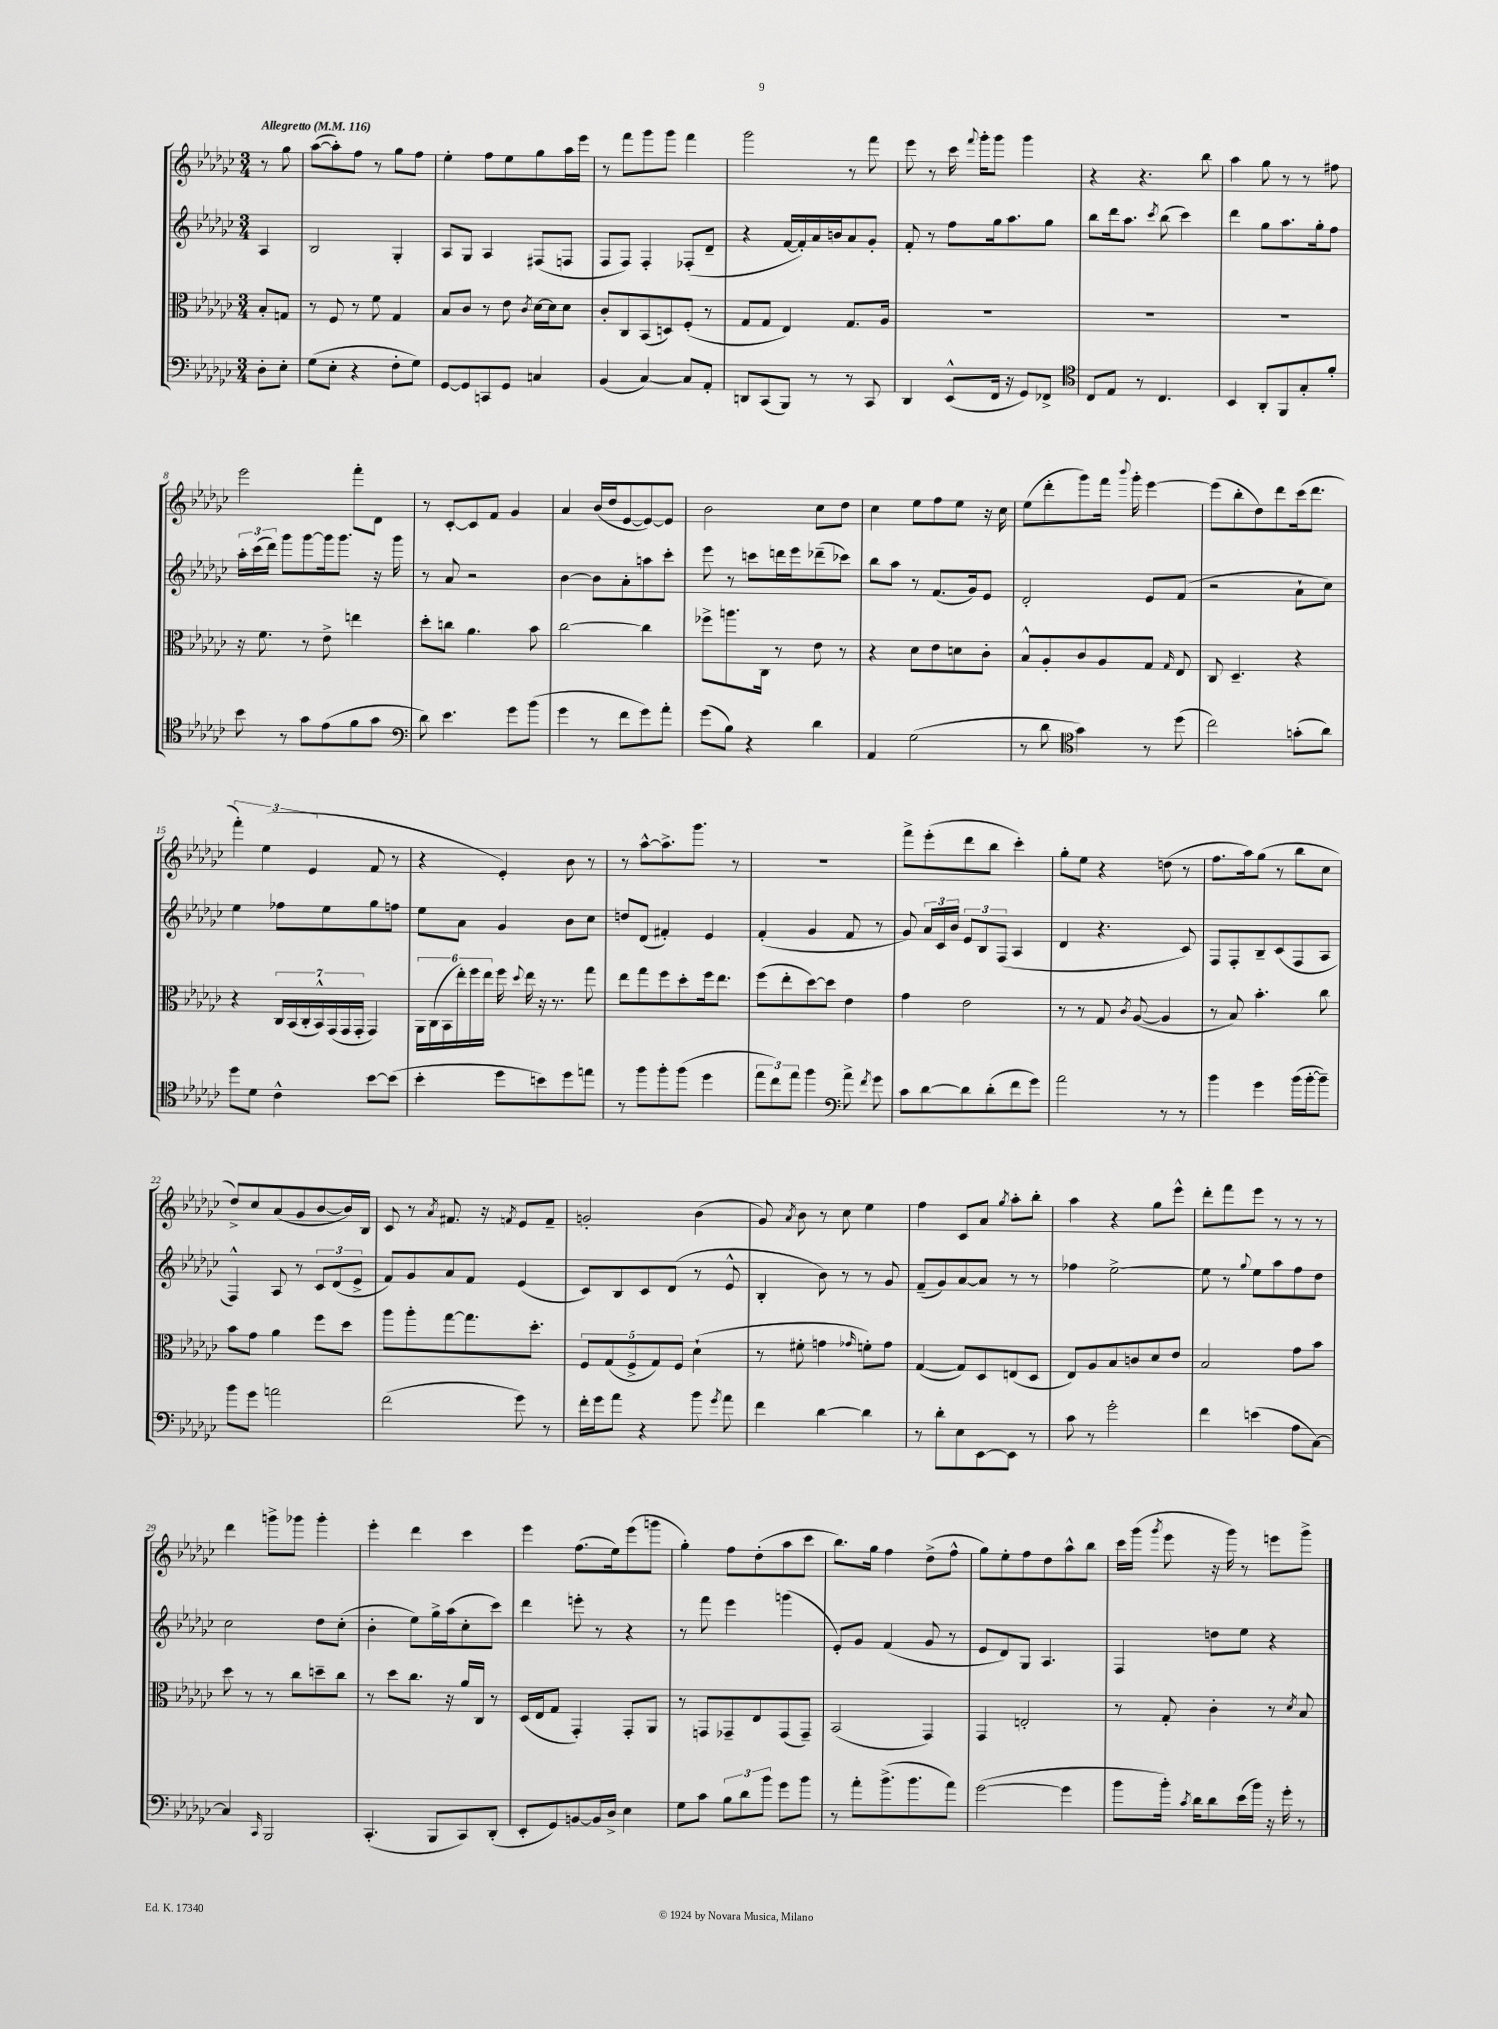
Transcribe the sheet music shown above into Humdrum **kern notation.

**kern	**kern	**kern	**kern
*staff4	*staff3	*staff2	*staff1
*clefF4	*clefC3	*clefG2	*clefG2
*k[b-e-a-d-g-c-]	*k[b-e-a-d-g-c-]	*k[b-e-a-d-g-c-]	*k[b-e-a-d-g-c-]
*M3/4	*M3/4	*M3/4	*M3/4
*MM116	*MM116	*MM116	*MM116
8D-'	8B-'	4A-	8r
8E-'	8G	.	8gg-
=	=	=	=
(8G-	8r	2B-	([8aa-
8E-'	8F	.	8aa-'])
4r	8r	.	8ff
.	8f	.	8r
8F'	4G-	4G-'	8gg-
8G-)	.	.	8ff
=	=	=	=
[8GG-	8B-	8A-	4ee-'
8GG-]	8c-	8G-	.
8CC	8r	4A-	8ff
8GG-	8e-	.	8ee-
.	8qc-	.	.
4C	[16d-	(8F#	8gg-
.	16d-]	.	.
.	8d-	8F	16aa-
.	.	.	16eee-
=	=	=	=
(4BB-	8c-'	8F	8r
.	8C-	8F)	8fff
[4C-)	(8BB-	4F'	8ggg-
.	8D)	.	8ggg-
8C-]	(8F'	(8F-'	4fff
8AA-'	8r	8d-~	.
=	=	=	=
8DD	8G-	4r	2ggg-
(8CC-	8G-	.	.
8BBB-)	4E-)	[16f	.
.	.	16f'])	.
8r	.	16a-	.
.	.	16b	.
8r	8.G-	8a-	8r
8CC-	.	8g-'	8fff
.	16A-	.	.
=	=	=	=
4DD-	2.r	8f'	8eee-
.	.	8r	8r
(8EE-^^	.	8ff	16ccc-
.	.	.	8qqfff
.	.	.	16ggg-'
16FF	.	16gg-	8ggg-
16r	.	8.aa-	.
8GG-)	.	.	4ggg-
8FF-^	.	8gg-	.
=	=	=	=
*clefC4	*	*	*
8C-	2.r	8bb-	4r
8E-	.	16ddd-	.
.	.	8.aa-	.
8r	.	.	4.r
.	.	8qccc-	.
4.C-	.	(8bb-	.
.	.	4ccc-)	.
.	.	.	8bb-
=	=	=	=
4BB-	2.r	4ddd-	4aa-
8AA-'	.	8gg-	8gg-
8FF	.	8.aa-	8r
8G-'	.	.	8r
.	.	16gg-'	.
8f'	.	8ff	8ff#
=	=	=	=
8b-	16r	24aa-'	2eee-
.	.	(24ccc-	.
.	8.f	.	.
.	.	24ddd-)	.
8r	.	8ggg-	.
8g-	8r	[8ggg-	.
(8e-	8e-^	16ggg-]	.
.	.	8.ggg-	.
8f	4ee	.	8fff'
8g-	.	16r	8d-
.	.	16ggg-	.
=	=	=	=
*clefF4	*	*	*
8d-)	8dd-'	8r	8r
4.e-	8cc	8a-	[8c-'
.	4.a-	2r	8c-]
.	.	.	8f
8g-	.	.	4g-
(8b-	8b-	.	.
=	=	=	=
4g-	[2cc-	[4b-	4a-
8r	.	8b-]	(16b-
.	.	.	16dd-
8f	.	8a-'	[8e-
8g-)	4cc-]	8aa	8e-_)
8a-'	.	8ccc-'	8e-]
=	=	=	=
(8g-	8ff-^	8eee-	2b-
8B-)	8.aa	8r	.
4r	.	8ccc	.
.	16C-	.	.
.	8r	16ddd	.
.	.	16eee-	.
4d-	8e-	(8ddd-~	8cc-
.	8r	8ccc-)	8dd-
=	=	=	=
4AA-	4r	8bb-	4cc-
.	.	8aa-	.
(2G-	8d-	8r	8ee-
.	8e-	(8.f	8ff
.	8d	.	8ee-
.	.	16g-)	.
.	8c-'	8e-	16r
.	.	.	16cc-
=	=	=	=
8r	8B-^^	2d-'	(8ee-
8d-	8A-'	.	8ddd-'
*clefC4	*	*	*
4g-)	8c-	.	8ggg-)
.	8A-	.	16fff
.	.	.	8qqbbb-
.	.	.	16ggg-'
8r	8G-	8e-	[4eee-
.	16qqG-	.	.
(8dd-	8E-	(8f	.
=	=	=	=
2cc-)	8C-	2r	(8eee-]
.	4.D-~	.	8bb-'
.	.	.	8dd-)
.	.	.	8ddd-
(8g'	4r	8a-`	(16ccc-
.	.	.	8.ddd-
8a-)	.	8cc-)	.
=	=	=	=
8dd-	4r	4ee-	6fff')
8d-	.	.	.
.	.	.	(6ee-
4c-^^	28C-	8ff-	.
.	(28BB-	.	.
.	28C-'	.	.
.	.	.	6e-
.	28BB-^^)	.	.
.	.	8ee-	.
.	(28GG-	.	.
.	28GG-	.	.
.	28GG-'	.	.
[8b-	4GG-)	8gg-	8f
(8b-]	.	8ff	8r
=	=	=	=
4b-'	24AA-	8ee-	4r
.	(24C-	.	.
.	24BB-	.	.
.	24ee-')	8a-	.
.	24ff	.	.
.	24ee-	.	.
8dd-	16ff	4g-	4e-')
.	8qqdd-	.	.
.	16ee-	.	.
8b)	16r	.	.
.	8.r	.	.
8dd-	.	8b-	8b-
8ee	8gg-	8cc-	8r
=	=	=	=
8r	8ee-	8dd	8r
8ff	8gg-	(8d-	[8aa-^^
8ff'	8ff	4f#')	8.aa-^]
(8ff	8dd-'	.	.
.	.	.	8.ggg-
4dd-	16ff	4e-	.
.	8.ee-	.	.
.	.	.	8r
=	=	=	=
12ee-	(8ff	(4f'	2.r
12cc-)	.	.	.
.	8ee-'	.	.
12ee-	.	.	.
4ff	[8dd-)	4g-	.
.	8dd-]	.	.
*clefF4	*	*	*
8a-^	4e-	8f	.
8qf	.	.	.
8g-	.	8r	.
=	=	=	=
8c-	4g-	8g-)	8fff^
[8d-	.	24a-	(8eee-'
.	.	24c-	.
.	.	24b-	.
8d-]	2e-	12e-	8ddd-
.	.	12B-	.
(8d-'	.	.	8bb-
.	.	(12F	.
8f	.	4A-	4ccc-')
8g-)	.	.	.
=	=	=	=
2a-	8r	4d-	8gg-'
.	8r	.	8ee-
.	8G-	4.r	4r
.	8qc-	.	.
.	([8A-	.	.
8r	4A-]	.	(8dd
8r	.	8c-)	8r
=	=	=	=
4b-	8r	8F	8.ff
.	8B-)	8F'	.
.	.	.	16aa-)
4g-	4.b-'	8B-~	(8gg-
.	.	(8c-	8r
(16b-	.	8F	8bb-
[16b-'	.	.	.
8b-~])	8cc-	8A-	8cc-
=	=	=	=
8b-	8b-	4F^^)	8dd-^)
8g-	8g-	.	8cc-
2a	4a-	8A-	(8a-
.	.	8r	8g-
.	8ff	12c-	[8b-
.	.	(12d-	.
.	8dd-	.	16b-])
.	.	12e-^	.
.	.	.	16B-
=	=	=	=
(2f	8aa-	8f)	8c-
.	8aa-'	8g-	8r
.	.	.	8qa-
.	[8gg-	8a-	8.f#
.	8.gg-]	8f	.
.	.	.	16r
.	.	.	8qf
8g-)	.	(4e-	8e-
.	8.dd-'	.	.
8r	.	.	8f~
=	=	=	=
16f'	10F	8c-)	2g'
16g-	.	.	.
.	(10G-	.	.
8a-	.	8B-	.
.	10F^	.	.
4r	.	8c-	.
.	10G-)	.	.
.	.	(8d-	.
.	10F	.	.
8b-	(4d-`	8r	(4b-
8qg-	.	.	.
8a-	.	8e-^^	.
=	=	=	=
4f	8r	4B-'	8g-)
.	.	.	8qa-
.	8f#'	.	8b-
[4d-	4g	8b-)	8r
.	.	8r	8cc-
.	16qqg-	.	.
4d-]	8f')	8r	4ee-
.	8g-	8g-	.
=	=	=	=
8r	([4G-	(8f~	4ff
8d-'	.	8g-)	.
8E-	8G-])	[8a-	8c-
[8EE-	8D-	8a-]	8a-
.	.	.	8qgg-
8EE-]	(8E	8r	8aa-'
8r	8D-	8r	8bb-'
=	=	=	=
8c-	8E-)	4ff-	4aa-
8r	8A-	.	.
2g-'	8B-	[2ee-^	4r
.	8c	.	.
.	8d-	.	8gg-
.	8e-	.	8eee-^^
=	=	=	=
4f	2B-	8ee-]	8ddd-'
.	.	8r	8fff
.	.	8qqgg-	.
(4e	.	8ee-	8eee-
.	.	8aa-	8r
8A-	8g-	8ff	8r
[8C-)	8b-	8dd-	8r
=	=	=	=
4C-]	8dd-	2cc-	4ddd-
.	8r	.	.
16qqCC-	.	.	.
2BBB-	8r	.	8ggg^
.	8cc-	.	8ggg-
.	8dd~	8dd-	4ggg-'
.	8cc-	(8cc-'	.
=	=	=	=
(4.CC-'	8r	4b-'	4eee-'
.	8dd-	.	.
.	8.cc-	8ee-)	4ddd-
8BBB-	.	16gg-^	.
.	16r	(16aa-	.
8CC-)	16a-	8cc-'	4ccc-
.	16C-	.	.
(8DD-'	8r	8ccc-)	.
=	=	=	=
8EE-'	(16D-	4ddd-	4eee-
.	16E-	.	.
8GG-)	8G-	.	.
[8BB	4GG-')	8eee'	(8.ff
16BB]	.	8r	.
16D-^	.	.	16ee-)
4E-	8GG-'	4r	(8eee-
.	8AA-	.	8ggg
=	=	=	=
8G-	8r	8r	4gg-')
8c-	8GG	8fff	.
12B-	8GG-~	4eee-	8ff
12d-	.	.	.
.	8E-	.	(8dd-'
12b-	.	.	.
8g-	(8GG-	(4ggg	8aa-
8b-	8GG-~)	.	8ccc-
=	=	=	=
8r	(2BB-	8e-')	8.bb-)
8a-'	.	8g-	.
.	.	.	16gg-
(8.b-^	.	(4f	4ff
8.b-	.	.	.
.	4GG-)	8g-	(8dd-^
8a-)	.	8r	8ff^^
=	=	=	=
([2g-	4GG-	8e-	8gg-)
.	.	8d-)	8ee-'
.	2E'	8G-	8ff
.	.	4.A-	8dd-
4g-]	.	.	8aa-^^
.	.	.	8bb-
=	=	=	=
8b-	8r	4F	16ccc-
.	.	.	(16ggg-
.	.	.	8qggg-
16b-')	8G-'	.	8eee-
8qc-	.	.	.
16d-	.	.	.
8d-	4c-'	8dd	16r
.	.	.	16ggg-)
(16e-	.	8ee-	8r
16b-)	.	.	.
16r	8r	4r	8eee
16g-'	.	.	.
.	8qd-	.	.
8r	8B-	.	8ggg-^
==	==	==	==
*-	*-	*-	*-
